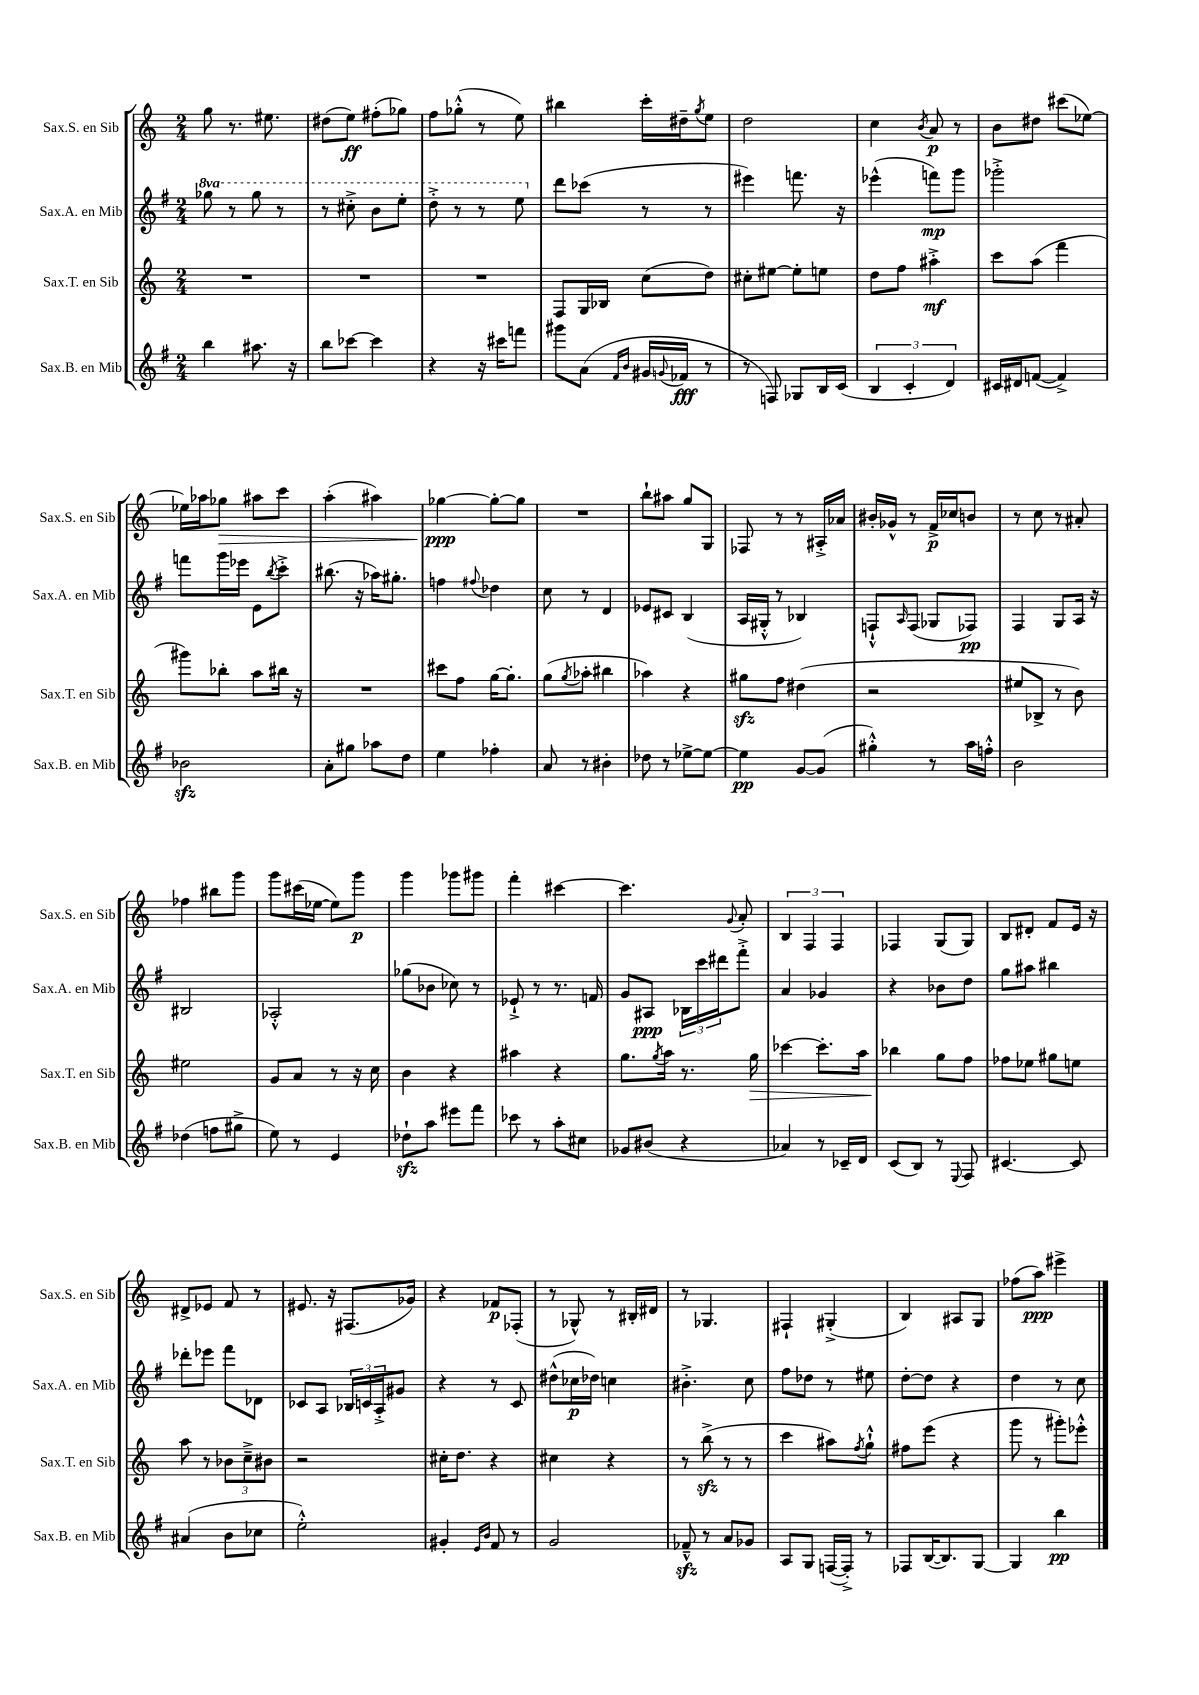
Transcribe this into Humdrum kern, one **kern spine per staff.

**kern	**kern	**kern	**kern
*staff4	*staff3	*staff2	*staff1
*clefG2	*clefG2	*clefG2	*clefG2
*k[f#]	*k[]	*k[f#]	*k[]
*M2/4	*M2/4	*M2/4	*M2/4
4bb	2r	8ggg-	8gg
.	.	8r	8.r
8.aa#	.	8ggg-	.
.	.	.	8.ee#
.	.	8r	.
16r	.	.	.
=	=	=	=
8bb	2r	8r	(8dd#
[8ccc-	.	8ccc#'^	8ee)
4ccc-]	.	8bb	(8ff#'
.	.	8eee'	8gg-)
=	=	=	=
4r	2r	8ddd'^	8ff
.	.	8r	(8gg-'^^
16r	.	8r	8r
16ccc#	.	.	.
8fff	.	8eee	8ee)
=	=	=	=
8ggg#	8F	8ddd	4bb#
(8a	16G	(8ccc-	.
.	16B-	.	.
16qqf#	.	.	.
16qqb	.	.	.
16g#	(8cc	8r	16ccc'
8qqg	.	.	.
16f-	.	.	16dd#~
.	.	.	8qgg
8r	8dd)	8r	8ee
=	=	=	=
8r	8cc#'	4eee#)	2dd
8F)	[8ee#	.	.
8G-	8ee#']	8.fff	.
16B	8ee	.	.
(16c	.	16r	.
=	=	=	=
6B	8dd	(4eee-^^	4cc
.	8ff	.	.
6c'	.	.	.
.	.	.	8qb
.	4aa#'^	8fff)	8a
6d)	.	.	.
.	.	8ggg	8r
=	=	=	=
16c#	8ccc	2ggg-'^	8b
16d#	.	.	.
([8f	(8aa	.	8dd#
4f^])	4fff	.	(8ccc#
.	.	.	[8ee-)
=	=	=	=
2b-	8ggg#)	8fff	16ee-]
.	.	.	16aa-
.	8bb-'	16ggg	8gg-
.	.	16eee-	.
.	8aa	8e	8aa#
.	.	8qbb	.
.	16bb#	8ccc'^	8ccc
.	16r	.	.
=	=	=	=
8a'	2r	(8.bb#	(4aa'
8gg#	.	.	.
.	.	16r	.
8aa-	.	16aa-)	4aa#)
.	.	8.gg#'	.
8dd	.	.	.
=	=	=	=
4ee	8ccc#	4ff	[4gg-
.	8ff	.	.
.	.	8qqff#	.
4ff-'	[16gg	4dd-	8gg-'_
.	8.gg']	.	.
.	.	.	8gg-]
=	=	=	=
8a	(8gg	8cc	2r
.	8qgg	.	.
8r	8aa-'	8r	.
4b#'	4bb#	4d	.
=	=	=	=
8dd-	4aa-)	8e-	8bb`
8r	.	8c#	8aa#
[8ee-^	4r	(4B	8gg
8ee-_	.	.	8G
=	=	=	=
4ee-]	8gg#	16A	8F-
.	.	16G#'^^	.
.	8ff	8r	8r
[8g	(4dd#	4B-)	8r
(8g]	.	.	16A#'^
.	.	.	16a-
=	=	=	=
4gg#'^^)	2r	8F`^^	16b#'
.	.	.	16g-^^
.	.	16qqA	.
.	.	(8F	8r
8r	.	8G-	16f^
.	.	.	16cc-
16aa	.	8F-)	8b
16ff'^^	.	.	.
=	=	=	=
2b	8ee#	4F#	8r
.	8B-^	.	8cc
.	8r	8G	8r
.	8b)	16A	8a#'
.	.	16r	.
=	=	=	=
(4dd-	2ee#	2B#	4ff-
8ff	.	.	8bb#
8gg#^	.	.	8ggg
=	=	=	=
8ee)	8g	2A-'^^	8ggg
8r	8a	.	(16ccc#
.	.	.	[16ee-
4e	8r	.	8ee-])
.	16r	.	8ggg
.	16cc	.	.
=	=	=	=
8dd-`	4b	(8gg-	4ggg
8aa	.	8b-	.
8eee#	4r	8cc-)	8ggg-
8fff#	.	8r	8ggg#
=	=	=	=
8ccc-	4aa#	8e-`^	4fff'
8r	.	8r	.
8aa'	4r	8.r	[4ccc#
8cc#	.	.	.
.	.	16f	.
=	=	=	=
8g-	8.gg	8g	4.ccc#]
(8b#	.	8A#	.
.	8qgg	.	.
.	16aa	.	.
4r	8.r	24B-	.
.	.	24ccc	.
.	.	24ddd#	.
.	.	.	8qqg
.	.	8fff#'^	8a'
.	16gg	.	.
=	=	=	=
4a-)	[4ccc-	4a	6B
.	.	.	6F
8r	8.ccc-']	4g-	.
.	.	.	6F
16c-~	.	.	.
16d	16aa	.	.
=	=	=	=
(8c	4bb-	4r	4F-
8B)	.	.	.
8r	8gg	8b-	(8G
8qqE	.	.	.
8F#	8ff	8dd	8G)
=	=	=	=
[4.c#	8ff-	8gg	8B
.	8ee-	8aa#	8d#'
.	8gg#	4bb#	8f
8c#]	8ee	.	16e
.	.	.	16r
=	=	=	=
(4a#	8aa	8ddd-'	8d#^
.	8r	8eee-	8e-
8b	12b-	8fff#	8f
.	12cc~^	.	.
8cc-	.	8d-	8r
.	12b#	.	.
=	=	=	=
2ee'^^)	2r	8c-	8.e#
.	.	8A	.
.	.	.	16r
.	.	24B-	(8.F#
.	.	24c	.
.	.	24A'^	.
.	.	8g#	.
.	.	.	16g-)
=	=	=	=
4g#'	16cc#'	4r	4r
.	8.dd	.	.
16qqe	.	.	.
16qqb	.	.	.
8f#	4r	8r	8f-
8r	.	8c	(8F-'
=	=	=	=
2g	4cc#	(8dd#^^	8r
.	.	16cc-	8G-^^)
.	.	16dd-)	.
.	4r	4cc	8r
.	.	.	16B#'
.	.	.	16d#
=	=	=	=
8f-~^^	8r	4.b#'^	8r
8r	(8bb^	.	4.G-
8a	8r	.	.
8g-	8r	8cc	.
=	=	=	=
8A	4ccc	8ff#	4F#`
8G	.	8dd-	.
([16F	8aa#)	8r	(4G#'^
16F'^])	.	.	.
.	8qff	.	.
8r	8gg`^^	8ee#	.
=	=	=	=
8F-	8ff#	[8dd'	4B)
([16B	(8eee	8dd]	.
8.B])	.	.	.
.	4r	4r	8A#
[8G	.	.	8G
=	=	=	=
4G]	8ggg	4dd	(8ff-
.	8r	.	8aa)
4bb	8ggg#')	8r	4eee#^
.	8eee-'^^	8cc	.
==	==	==	==
*-	*-	*-	*-
